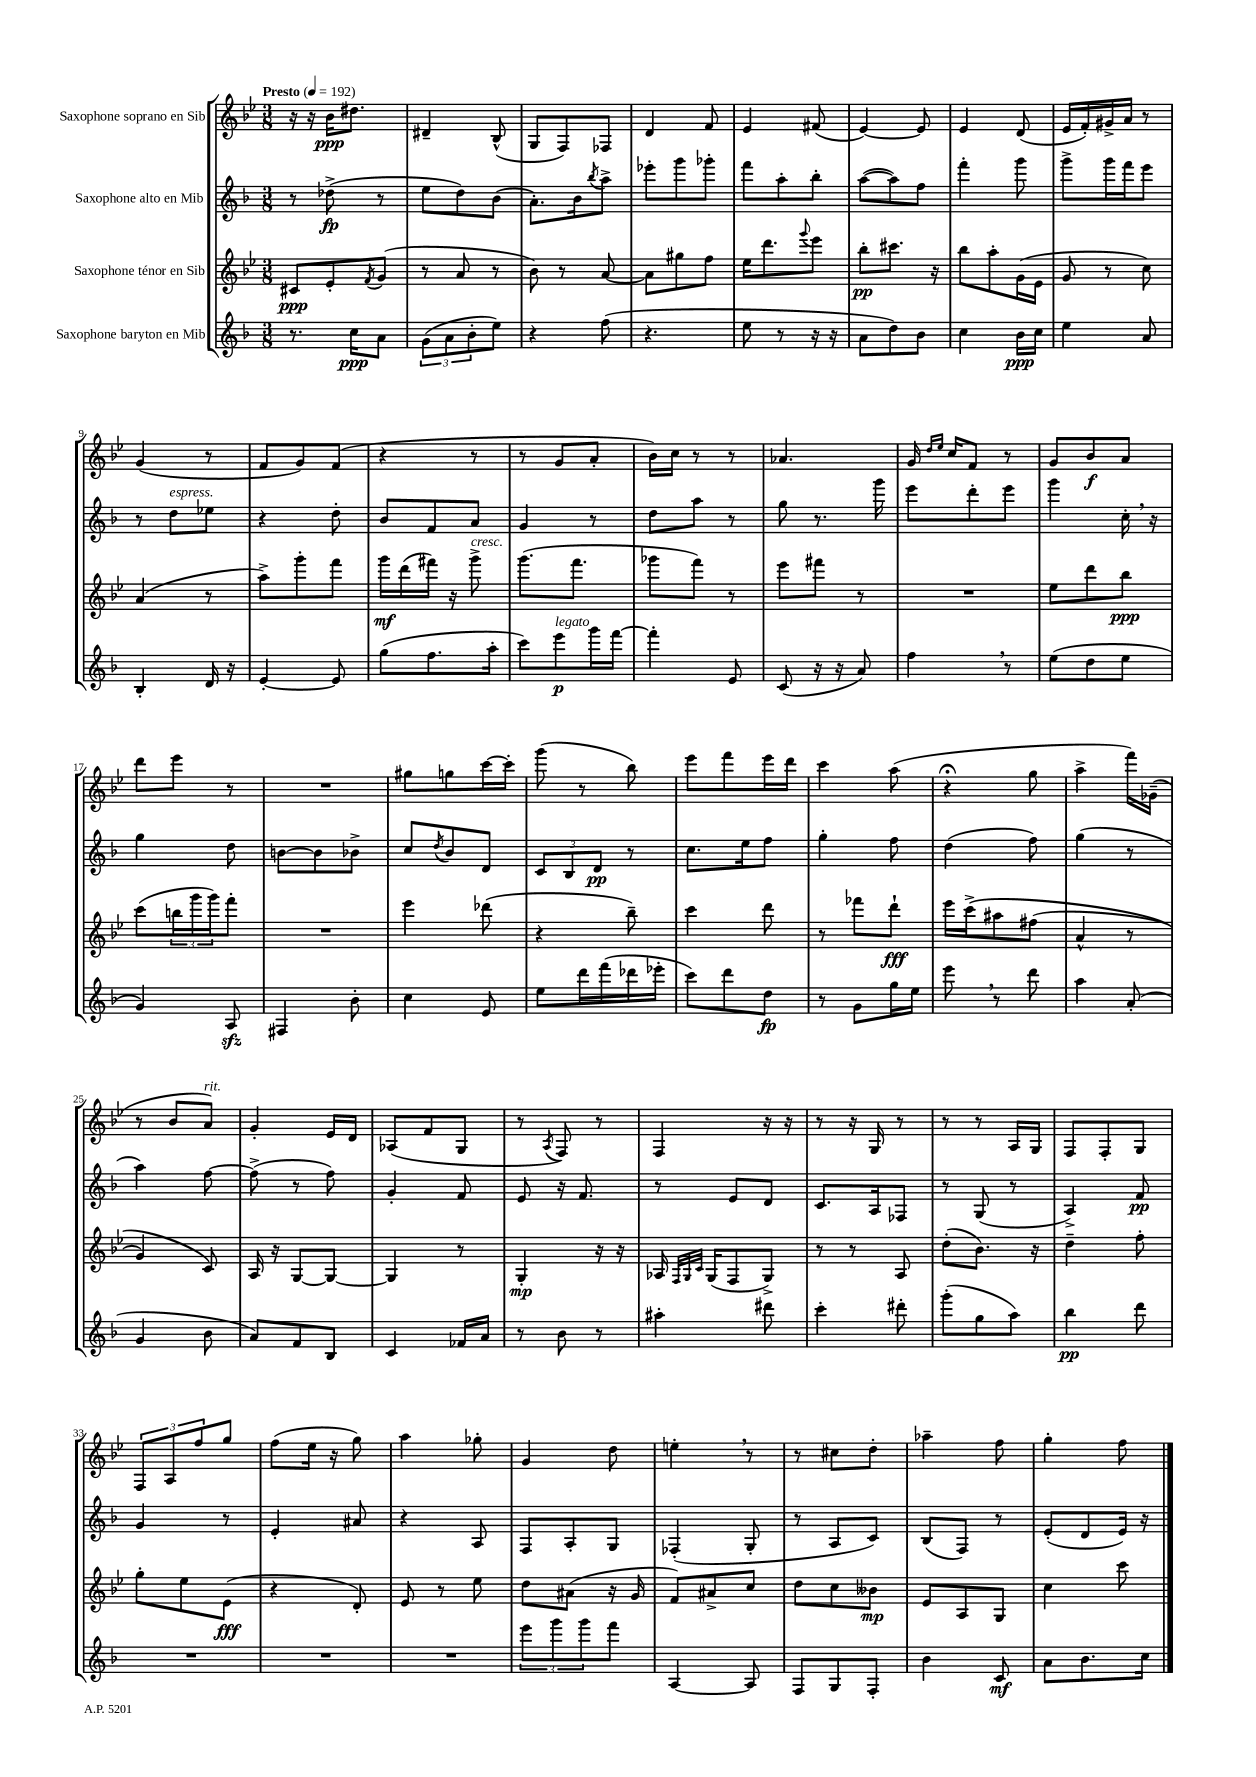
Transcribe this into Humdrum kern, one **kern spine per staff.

**kern	**dynam	**kern	**dynam	**kern	**dynam	**kern	**dynam
*part4	*part4	*part3	*part3	*part2	*part2	*part1	*part1
*staff4	*staff4	*staff3	*staff3	*staff2	*staff2	*staff1	*staff1
*I"Saxophone baryton en Mib	*	*I"Saxophone ténor en Sib	*	*I"Saxophone alto en Mib	*	*I"Saxophone soprano en Sib	*
*clefG2	*	*clefG2	*	*clefG2	*	*clefG2	*
*k[b-]	*	*k[b-e-]	*	*k[b-]	*	*k[b-e-]	*
*M3/8	*	*M3/8	*	*M3/8	*	*M3/8	*
*MM192	*	*MM192	*	*MM192	*	*MM192	*
=1	=1	=1	=1	=1	=1	=1	=1
!	!	!	!	!	!	!LO:TX:a:B:t=Presto	!
8.r	.	8c#X/L	ppp	8r	.	16r	.
.	.	.	.	.	.	16r	.
.	.	8e-'/	.	(8dd-X^\	fp	16b-\KL	ppp
16cc\KL	ppp	.	.	.	.	8.dd#X\J	.
.	.	8qf/	.	.	.	.	.
8a\J	.	(8g/J	.	8r	.	.	.
=2	=2	=2	=2	=2	=2	=2	=2
(12g\L	.	8r	.	8ee\L	.	4d#X~/	.
12a\	.	.	.	.	.	.	.
.	.	8a/	.	8dd\)	.	.	.
12b-'\	.	.	.	.	.	.	.
8ee\J)	.	8r	.	(8b-\J	.	(8B-^^/	.
=3	=3	=3	=3	=3	=3	=3	=3
4r	.	8b-\)	.	8.a'\L)	.	8G/L	.
.	.	8r	.	.	.	8F/)	.
.	.	.	.	16b-\k	.	.	.
.	.	.	.	8qbb-/	.	.	.
(8ff\	.	[8a/	.	8aa^\J	.	8F-X/J	.
=4	=4	=4	=4	=4	=4	=4	=4
4.r	.	8a\L]	.	8eee-X'\L	.	4d/	.
.	.	8gg#X\	.	8ggg\	.	.	.
.	.	8ff\J	.	8ggg-X'\J	.	8f/	.
=5	=5	=5	=5	=5	=5	=5	=5
8ee\	.	16ee-\KL	.	8fff\L	.	4e-/	.
.	.	8.ddd\	.	.	.	.	.
8r	.	.	.	8aa'\	.	.	.
.	.	8qqggg/	.	.	.	.	.
16r	.	8eee-\J	.	8bb-'\J	.	(8f#X/	.
16r	.	.	.	.	.	.	.
=6	=6	=6	=6	=6	=6	=6	=6
8a\L	.	8bb-'\L	pp	([8aa\L	.	[4e-/)	.
8dd\)	.	8.ccc#X\J	.	8aa\])	.	.	.
8b-\J	.	.	.	8ff\J	.	8e-/]	.
.	.	16r	.	.	.	.	.
=7	=7	=7	=7	=7	=7	=7	=7
4cc\	.	8bb-\L	.	4fff'\	.	4e-/	.
.	.	8aa'\	.	.	.	.	.
16b-\LL	ppp	(16g\L	.	8ggg\	.	(8d/	.
16cc\JJ	.	16e-\JJ	.	.	.	.	.
=8	=8	=8	=8	=8	=8	=8	=8
4ee\	.	8g/	.	8ggg^\L	.	16e-/LL	.
.	.	.	.	.	.	16f'/)	.
.	.	8r	.	16ggg\L	.	16g#X^/	.
.	.	.	.	16fff\J	.	16a/JJ	.
8a/	.	8cc\)	.	8eee\J	.	8r	.
!!LO:LB:g=z
=9	=9	=9	=9	=9	=9	=9	=9
4B-'/	.	(4a/	.	8r	.	(4g/	.
!	!	!	!	!LO:TX:a:i:t=espress.	!	!	!
.	.	.	.	8dd\L	.	.	.
16d/	.	8r	.	8ee-X\J	.	8r	.
16r	.	.	.	.	.	.	.
=10	=10	=10	=10	=10	=10	=10	=10
[4e'/	.	8aa^\L)	.	4r	.	8f/L	.
.	.	8ggg'\	.	.	.	8g/)	.
8e/]	.	8fff\J	.	8dd'\	.	(8f/J	.
=11	=11	=11	=11	=11	=11	=11	=11
(8gg\L	.	16ggg\LL	mf	8b-/L	.	4r	.
.	.	(16ddd\	.	.	.	.	.
8.ff\	.	16fff#X\JJ)	.	8f/	.	.	.
.	.	16r	.	.	.	.	.
!	!	!LO:TX:a:i:t=cresc.	!	!	!	!	!
.	.	8ggg^\	.	8a/J	.	8r	.
16aa'\Jk	.	.	.	.	.	.	.
=12	=12	=12	=12	=12	=12	=12	=12
8ccc\L)	.	(8.ggg\L	.	4g/	.	8r	.
!LO:TX:a:i:t=legato	!	!	!	!	!	!	!
8eee\	p	.	.	.	.	8g/L	.
.	.	8.fff\J	.	.	.	.	.
16ggg\L	.	.	.	8r	.	8a'/J	.
[16fff\JJ	.	.	.	.	.	.	.
=13	=13	=13	=13	=13	=13	=13	=13
4fff'\]	.	8ggg-X\L	.	8dd\L	.	16b-\LL)	.
.	.	.	.	.	.	16cc\JJ	.
.	.	8fff\J)	.	8aa\J	.	8r	.
8e/	.	8r	.	8r	.	8r	.
=14	=14	=14	=14	=14	=14	=14	=14
(8c/	.	8eee-\L	.	8gg\	.	4.a-X/	.
16r	.	8fff#X\J	.	8.r	.	.	.
16r	.	.	.	.	.	.	.
8a/)	.	8r	.	.	.	.	.
.	.	.	.	16ggg\	.	.	.
=15	=15	=15	=15	=15	=15	=15	=15
4ff,\	.	4.r	.	8eee\L	.	16g/	.
.	.	.	.	.	.	16qqdd/LL	.
.	.	.	.	.	.	16qqee-/JJ	.
.	.	.	.	.	.	16cc/KL	.
.	.	.	.	8ddd'\	.	8f/J	.
8r	.	.	.	8eee\J	.	8r	.
=16	=16	=16	=16	=16	=16	=16	=16
(8ee\L	.	8ee-\L	.	4ggg\	.	8g/L	.
8dd\	.	8ddd\	.	.	.	8b-/	f
8ee\J	.	8bb-\J	ppp	16cc',\	.	8a/J	.
.	.	.	.	16r	.	.	.
!!LO:LB:g=z
=17	=17	=17	=17	=17	=17	=17	=17
4g/)	.	(8ccc\L	.	4gg\	.	8ddd\L	.
.	.	24bbn\L	.	.	.	8eee-\J	.
.	.	24ggg\	.	.	.	.	.
.	.	24ggg\J)	.	.	.	.	.
8Azz/	.	8fff'\J	.	8dd\	.	8r	.
=18	=18	=18	=18	=18	=18	=18	=18
4F#X/	.	4.r	.	[8bn\L	.	4.r	.
.	.	.	.	8b\]	.	.	.
8b-'\	.	.	.	8b-X^\J	.	.	.
=19	=19	=19	=19	=19	=19	=19	=19
4cc\	.	4eee-\	.	8cc/L	.	8gg#X\L	.
.	.	.	.	8qdd/	.	.	.
.	.	.	.	8b-/	.	8ggn\	.
8e/	.	(8ddd-X\	.	8d/J	.	[16ccc\L	.
.	.	.	.	.	.	16ccc'\JJ]	.
=20	=20	=20	=20	=20	=20	=20	=20
8ee\L	.	4r	.	12c/L	.	(8ggg\	.
.	.	.	.	12B-/	.	.	.
16ddd\L	.	.	.	.	.	8r	.
.	.	.	.	12d/J	pp	.	.
(16fff\	.	.	.	.	.	.	.
16ddd-X\	.	8bb-~\)	.	8r	.	8bb-\)	.
16eee-X'\JJ	.	.	.	.	.	.	.
=21	=21	=21	=21	=21	=21	=21	=21
8ccc\L)	.	4ccc\	.	8.cc\L	.	8eee-\L	.
8ddd\	.	.	.	.	.	8fff\	.
.	.	.	.	16ee\k	.	.	.
8dd\J	fp	8ddd\	.	8ff\J	.	16eee-\L	.
.	.	.	.	.	.	16ddd\JJ	.
=22	=22	=22	=22	=22	=22	=22	=22
8r	.	8r	.	4gg'\	.	4ccc\	.
8g\L	.	8fff-X\L	.	.	.	.	.
16gg\L	.	8ddd`\J	fff	8ff\	.	(8aa\	.
16ee\JJ	.	.	.	.	.	.	.
=23	=23	=23	=23	=23	=23	=23	=23
8eee,\	.	16eee-\LL	.	(4dd\	.	4r;<	.
.	.	(16ccc^\J	.	.	.	.	.
8r	.	8aa#X\	.	.	.	.	.
8ddd\	.	(8ff#X\J	.	8ff\)	.	8gg\	.
=24	=24	=24	=24	=24	=24	=24	=24
4aa\	.	4a^^/	.	(4gg\	.	4aa^\	.
(8a'/	.	8r	.	8r	.	16fff\LL)	.
.	.	.	.	.	.	(16g-X~\JJ	.
!!LO:LB:g=z
=25	=25	=25	=25	=25	=25	=25	=25
4g/	.	4g/)	.	4aa\)	.	8r	.
.	.	.	.	.	.	8b-/L	.
!	!	!	!	!	!	!LO:TX:a:i:t=rit.	!
8b-\	.	8c/)	.	[8ff\	.	8a/J)	.
=26	=26	=26	=26	=26	=26	=26	=26
8a/L)	.	16A/	.	(8ff^\]	.	4g'/	.
.	.	16r	.	.	.	.	.
8f/	.	[8G/L	.	8r	.	.	.
8B-/J	.	8G/J_	.	8ff\)	.	16e-/LL	.
.	.	.	.	.	.	16d/JJ	.
=27	=27	=27	=27	=27	=27	=27	=27
4c/	.	4G/]	.	4g'/	.	(8A-X/L	.
.	.	.	.	.	.	8f/	.
16f-X/LL	.	8r	.	8f/	.	8G/J	.
16a/JJ	.	.	.	.	.	.	.
=28	=28	=28	=28	=28	=28	=28	=28
8r	.	4G'/	mp	8e/	.	8r	.
.	.	.	.	.	.	8qA/	.
8b-\	.	.	.	16r	.	8F/)	.
.	.	.	.	8.f/	.	.	.
8r	.	16r	.	.	.	8r	.
.	.	16r	.	.	.	.	.
=29	=29	=29	=29	=29	=29	=29	=29
4aa#X'\	.	16A-X/	.	8r	.	4F/	.
.	.	32qqF/LLL	.	.	.	.	.
.	.	32qqG/	.	.	.	.	.
.	.	32qqc/JJJ	.	.	.	.	.
.	.	(16G/KL	.	.	.	.	.
.	.	8F/	.	8e/L	.	.	.
8ddd#X\	.	8G^/J)	.	8d/J	.	16r	.
.	.	.	.	.	.	16r	.
=30	=30	=30	=30	=30	=30	=30	=30
4ccc'\	.	8r	.	8.c/L	.	8r	.
.	.	8r	.	.	.	16r	.
.	.	.	.	16A/k	.	16G/	.
8ddd#X'\	.	8A/	.	8F-X/J	.	8r	.
=31	=31	=31	=31	=31	=31	=31	=31
(8ggg'\L	.	(8dd'\L	.	8r	.	8r	.
8gg\	.	8.b-\J)	.	(8G/	.	8r	.
8aa\J)	.	.	.	8r	.	16A/LL	.
.	.	16r	.	.	.	16G/JJ	.
=32	=32	=32	=32	=32	=32	=32	=32
4bb-\	pp	4dd~\	.	4A^/)	.	8F/L	.
.	.	.	.	.	.	8F'/	.
8ddd\	.	8ff'\	.	8f/	pp	8G/J	.
!!LO:LB:g=z
=33	=33	=33	=33	=33	=33	=33	=33
4.r	.	8gg'\L	.	4g/	.	12F/L	.
.	.	.	.	.	.	12A/	.
.	.	8ee-\	.	.	.	.	.
.	.	.	.	.	.	12ff/	.
.	.	(8e-\J	fff	8r	.	8gg/J	.
=34	=34	=34	=34	=34	=34	=34	=34
4.r	.	4r	.	4e'/	.	(8ff\L	.
.	.	.	.	.	.	16ee-\Jk	.
.	.	.	.	.	.	16r	.
.	.	8d'/)	.	8a#X/	.	8gg\)	.
=35	=35	=35	=35	=35	=35	=35	=35
4.r	.	8e-/	.	4r	.	4aa\	.
.	.	8r	.	.	.	.	.
.	.	8ee-\	.	8A/	.	8gg-X'\	.
=36	=36	=36	=36	=36	=36	=36	=36
12eee\L	.	8dd\L	.	8F/L	.	4g/	.
12ggg\	.	.	.	.	.	.	.
.	.	(8a#X\J	.	8A'/	.	.	.
12ggg\	.	.	.	.	.	.	.
8fff\J	.	16r	.	8G/J	.	8dd\	.
.	.	16g/	.	.	.	.	.
=37	=37	=37	=37	=37	=37	=37	=37
[4A/	.	8f/L)	.	(4F-X'/	.	4een',\	.
.	.	8a#X^/	.	.	.	.	.
8A/]	.	8cc/J	.	8G'/	.	8r	.
=38	=38	=38	=38	=38	=38	=38	=38
8F/L	.	8dd\L	.	8r	.	8r	.
8G/	.	8cc\	.	8A/L	.	8cc#X\L	.
8F'/J	.	8b--X\J	mp	8c/J)	.	8dd'\J	.
=39	=39	=39	=39	=39	=39	=39	=39
4b-\	.	8e-/L	.	(8B-/L	.	4aa-X~\	.
.	.	8A/	.	8F/J)	.	.	.
8c/	mf	8G/J	.	8r	.	8ff\	.
=40	=40	=40	=40	=40	=40	=40	=40
8a\L	.	4cc\	.	(8e'/L	.	4gg'\	.
8.b-\	.	.	.	8d/	.	.	.
.	.	8ccc\	.	16e/Jk)	.	8ff\	.
16cc\Jk	.	.	.	16r	.	.	.
==	==	==	==	==	==	==	==
*-	*-	*-	*-	*-	*-	*-	*-
